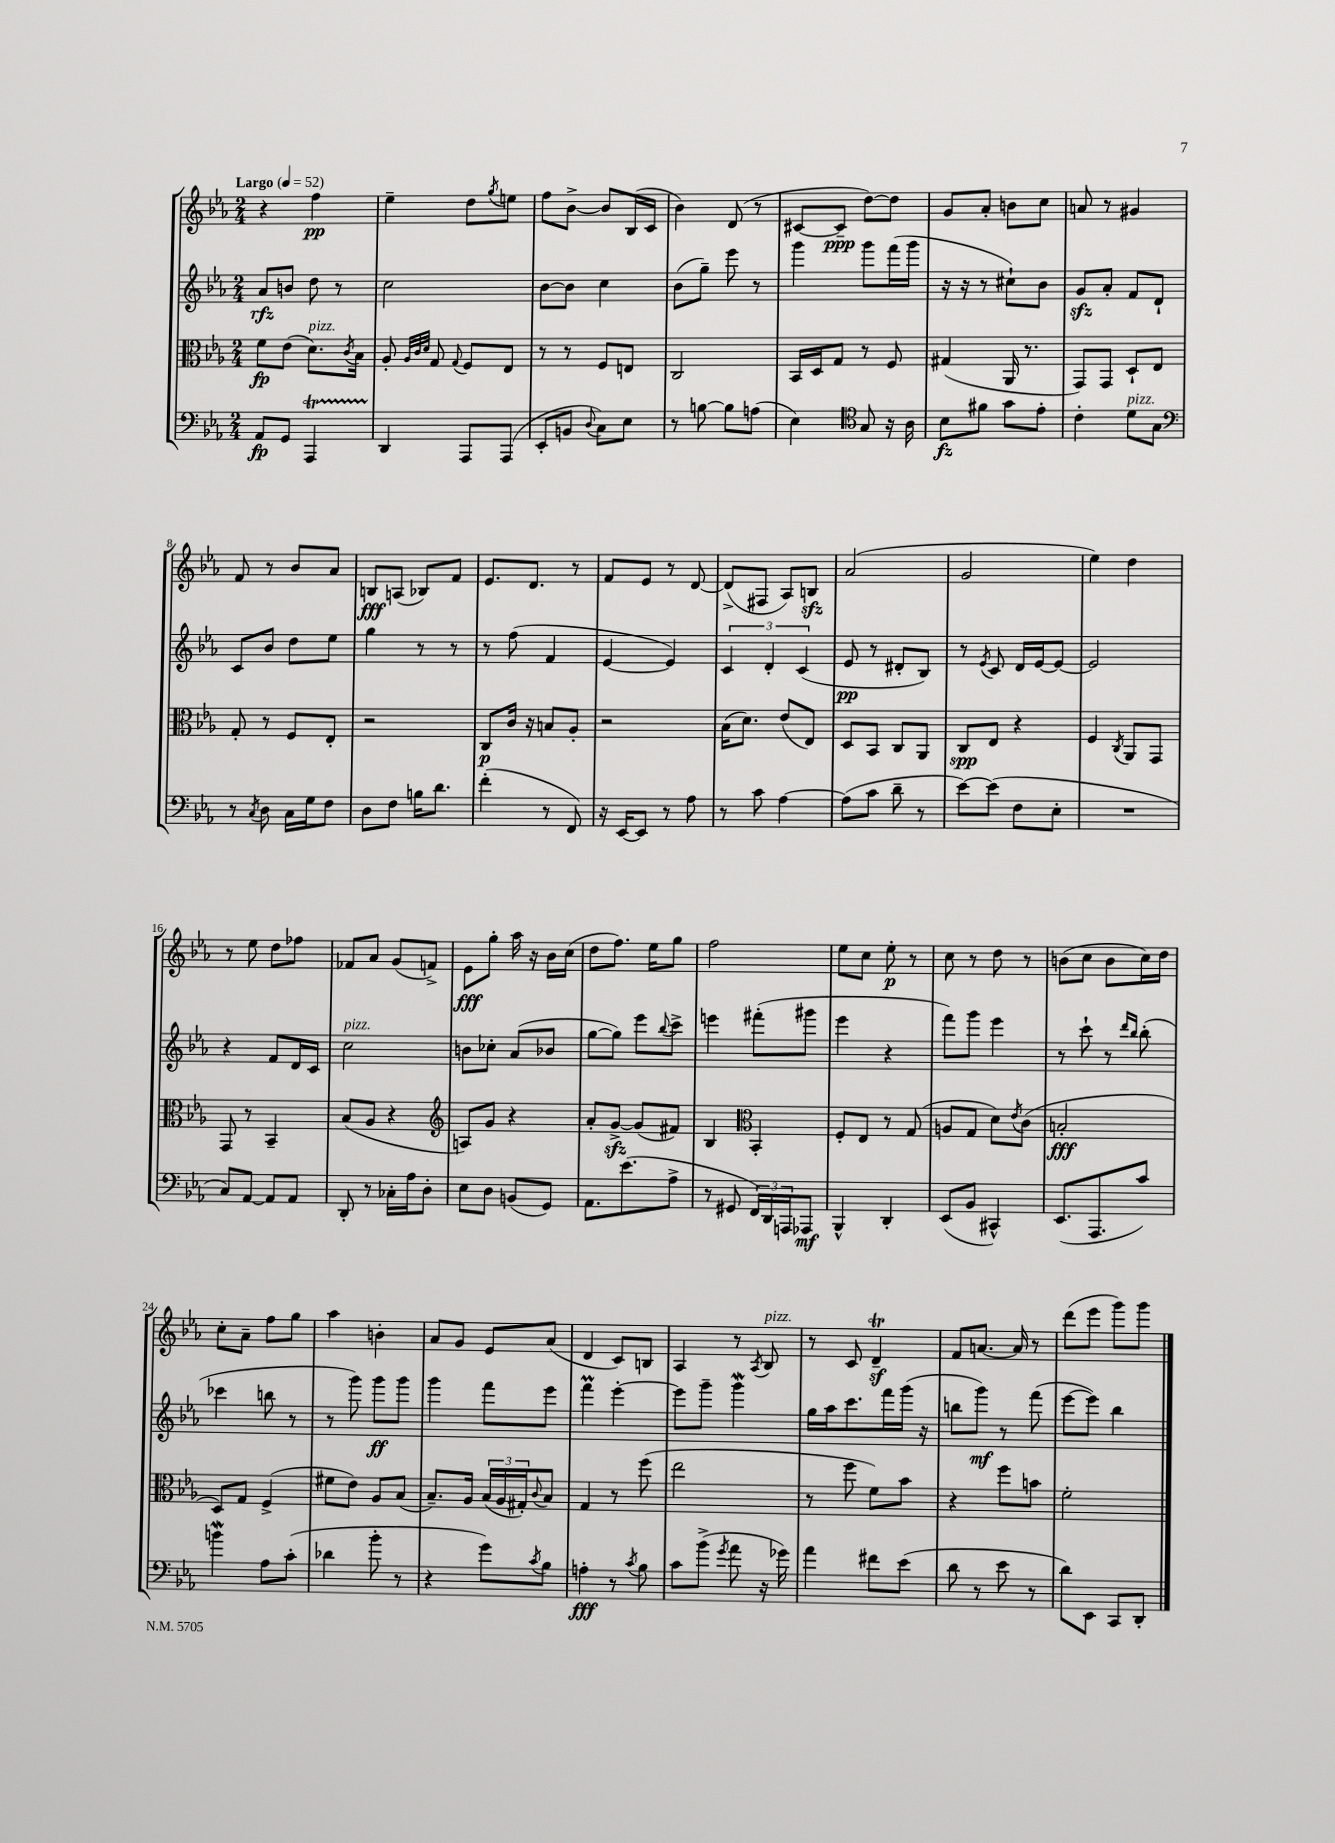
<<
\new StaffGroup <<
\new Staff = "s0" {
    \clef treble \key ees \major \numericTimeSignature \time 2/4 \tempo "Largo" 4 = 52
    r4 f''4\pp |
    ees''4-- d''8 \acciaccatura { g''8 } e''8 |
    f''8 bes'8~-> bes'8 bes16( c'16 |
    bes'4) d'8( r8 |
    cis'8~ cis'8--\ppp d''8~) d''8 |
    g'8 aes'8-. b'8 c''8 |
    a'8 r8 gis'4 |
    f'8 r8 bes'8 aes'8 |
    b8\fff a8( bes8) f'8 |
    ees'8. d'8. r8 |
    f'8 ees'8 r8 d'8~ |
    d'8->( fis8 aes8) b8\sfz |
    aes'2( |
    g'2 |
    ees''4) d''4 |
    r8 ees''8 d''8 fes''8 |
    fes'8 aes'8 g'8( f'8->) |
    ees'8\fff g''8-. aes''16 r16 bes'16 c''16( |
    d''8 f''8.) ees''16 g''8 |
    f''2 |
    ees''8 c''8 ees''8-.\p r8 |
    c''8 r8 d''8 r8 |
    b'8( c''8 b'8 c''16) d''16 |
    c''8-. aes'8-- f''8 g''8 |
    aes''4 b'4-. |
    aes'8 g'8 ees'8 aes'8( |
    d'4 c'8) b8 |
    aes4 r8 \acciaccatura { aes8 } bes8^\markup { \italic "pizz." } |
    r8 c'8 d'4--\trill\sf |
    f'8 a'8.~ a'16 r8 |
    d'''8( ees'''8 g'''8) g'''8 \bar "|." |
}
\new Staff = "s1" {
    \clef treble \key ees \major \numericTimeSignature \time 2/4
    aes'8\rfz b'8 d''8 r8 |
    c''2 |
    bes'8~ bes'8 c''4 |
    bes'8( g''8--) ees'''8 r8 |
    g'''4 g'''8 f'''16( g'''16 |
    r16 r16 r8 cis''8-!) bes'8 |
    g'8\sfz aes'8-. f'8 d'8-! |
    c'8 bes'8 d''8 ees''8 |
    g''4 r8 r8 |
    r8 f''8( f'4 |
    ees'4~ ees'4) |
    \tuplet 3/2 { c'4 d'4-. c'4( } |
    ees'8\pp r8 dis'8-. bes8) |
    r8 \acciaccatura { ees'8 } c'8 d'16 ees'16~ ees'8~ |
    ees'2 |
    r4 f'8 d'16 c'16 |
    c''2^\markup { \italic "pizz." } |
    b'8 ces''8-. aes'8( bes'8 |
    g''8~ g''8) ees'''8 \appoggiatura { bes''8 } c'''8-> |
    e'''4 fis'''8-.( gis'''8 |
    ees'''4 r4 |
    f'''8) g'''8 ees'''4 |
    r8 c'''8-! r8 \grace { d'''16 bes''16 } bes''8-.( |
    ces'''4 b''8 r8 |
    r8 g'''8) g'''8\ff g'''8 |
    g'''4 f'''8 ees'''8 |
    f'''4\prall ees'''4~-. |
    ees'''8 g'''8-- g'''4\mordent |
    g''16 aes''16 c'''8. f'''16 g'''16( r16 |
    b''8 g'''8\mf) r8 f'''8( |
    ees'''8~ ees'''8) bes''4 \bar "|." |
}
\new Staff = "s2" {
    \clef alto \key ees \major \numericTimeSignature \time 2/4
    f'8\fp ees'8( d'8.^\markup { \italic "pizz." }) \acciaccatura { c'8 } bes16 |
    aes8-. \grace { aes32 c'32 d'32 } g8 \appoggiatura { g8 } f8 ees8 |
    r8 r8 f8 e8 |
    c2 |
    bes,16 d16 g8 r8 f8 |
    gis4( aes,16 r8. |
    g,8) g,8 d8-! ees8 |
    g8-. r8 f8 ees8-. |
    r2 |
    c8\p c'16 r16 b8 aes8-. |
    r2 |
    bes16( d'8.) ees'8( ees8) |
    d8 bes,8 c8 aes,8 |
    c8\spp ees8 r4 |
    f4 \acciaccatura { c8 } aes,8 g,8 |
    g,8 r8 bes,4-- |
    bes8( aes8 r4 |
    \clef treble a8) g'8 r4 |
    aes'8-. g'8~->\sfz g'8( fis'8) |
    bes4 \clef alto bes,4-. |
    f8-. ees8 r8 g8( |
    a8 g8 d'8) \acciaccatura { ees'8 } c'8( |
    b2-.\fff |
    d8) g8 f4->( |
    fis'8 ees'8) aes8 bes8( |
    bes8.--) aes16 \tuplet 3/2 { bes16( aes16 gis16-.) } \appoggiatura { c'8 } bes8 |
    g4 r8 f''8( |
    ees''2 |
    r8 f''8 f'8) bes'8 |
    r4 f''8 b'8 |
    f'2-. \bar "|." |
}
\new Staff = "s3" {
    \clef bass \key ees \major \numericTimeSignature \time 2/4
    aes,8\fp g,8 aes,,4\startTrillSpan |
    d,4\stopTrillSpan aes,,8 aes,,8( |
    ees,8-. b,8 \appoggiatura { d8 } c8) ees8 |
    r8 b8~ b8 a8( |
    ees4) \clef tenor g8 r16 aes16 |
    bes8\fz fis'8 g'8 ees'8-. |
    c'4-. d'8^\markup { \italic "pizz." } g8 |
    \clef bass r8 \acciaccatura { c8 } d8 c16 g16 f8 |
    d8 f8 b16 d'8. |
    f'4-.( r8 f,8) |
    r16 ees,16~ ees,8 r8 aes8 |
    r8 c'8 aes4~ |
    aes8( c'8 d'8-- r8 |
    ees'8~) ees'8( f8 ees8-. |
    R2 |
    c8) aes,8~ aes,8 aes,8 |
    d,8-. r8 ces16-. aes16 d8-. |
    ees8 d8 b,8( g,8) |
    aes,8. ees'8.( aes8-> |
    r8 gis,8 \tuplet 3/2 { f,16) d,16 a,,16 } aes,,8\mf |
    bes,,4-^ d,4-. |
    ees,8( bes,8 cis,4-^) |
    ees,8.( aes,,8. c'8) |
    b'4\mordent aes8 c'8-.( |
    des'4 bes'8-. r8 |
    r4 g'8) \acciaccatura { c'8 } bes8 |
    a4-.\fff r8 \acciaccatura { c'8 } bes8 |
    c'8 bes'8->( \acciaccatura { g'8 } aes'8 r16 ges'16) |
    aes'4 fis'8 ees'8( |
    d'8 r8 ees'8 r8 |
    d'8) ees,8 c,8 d,8-. \bar "|." |
}
>>
>>
